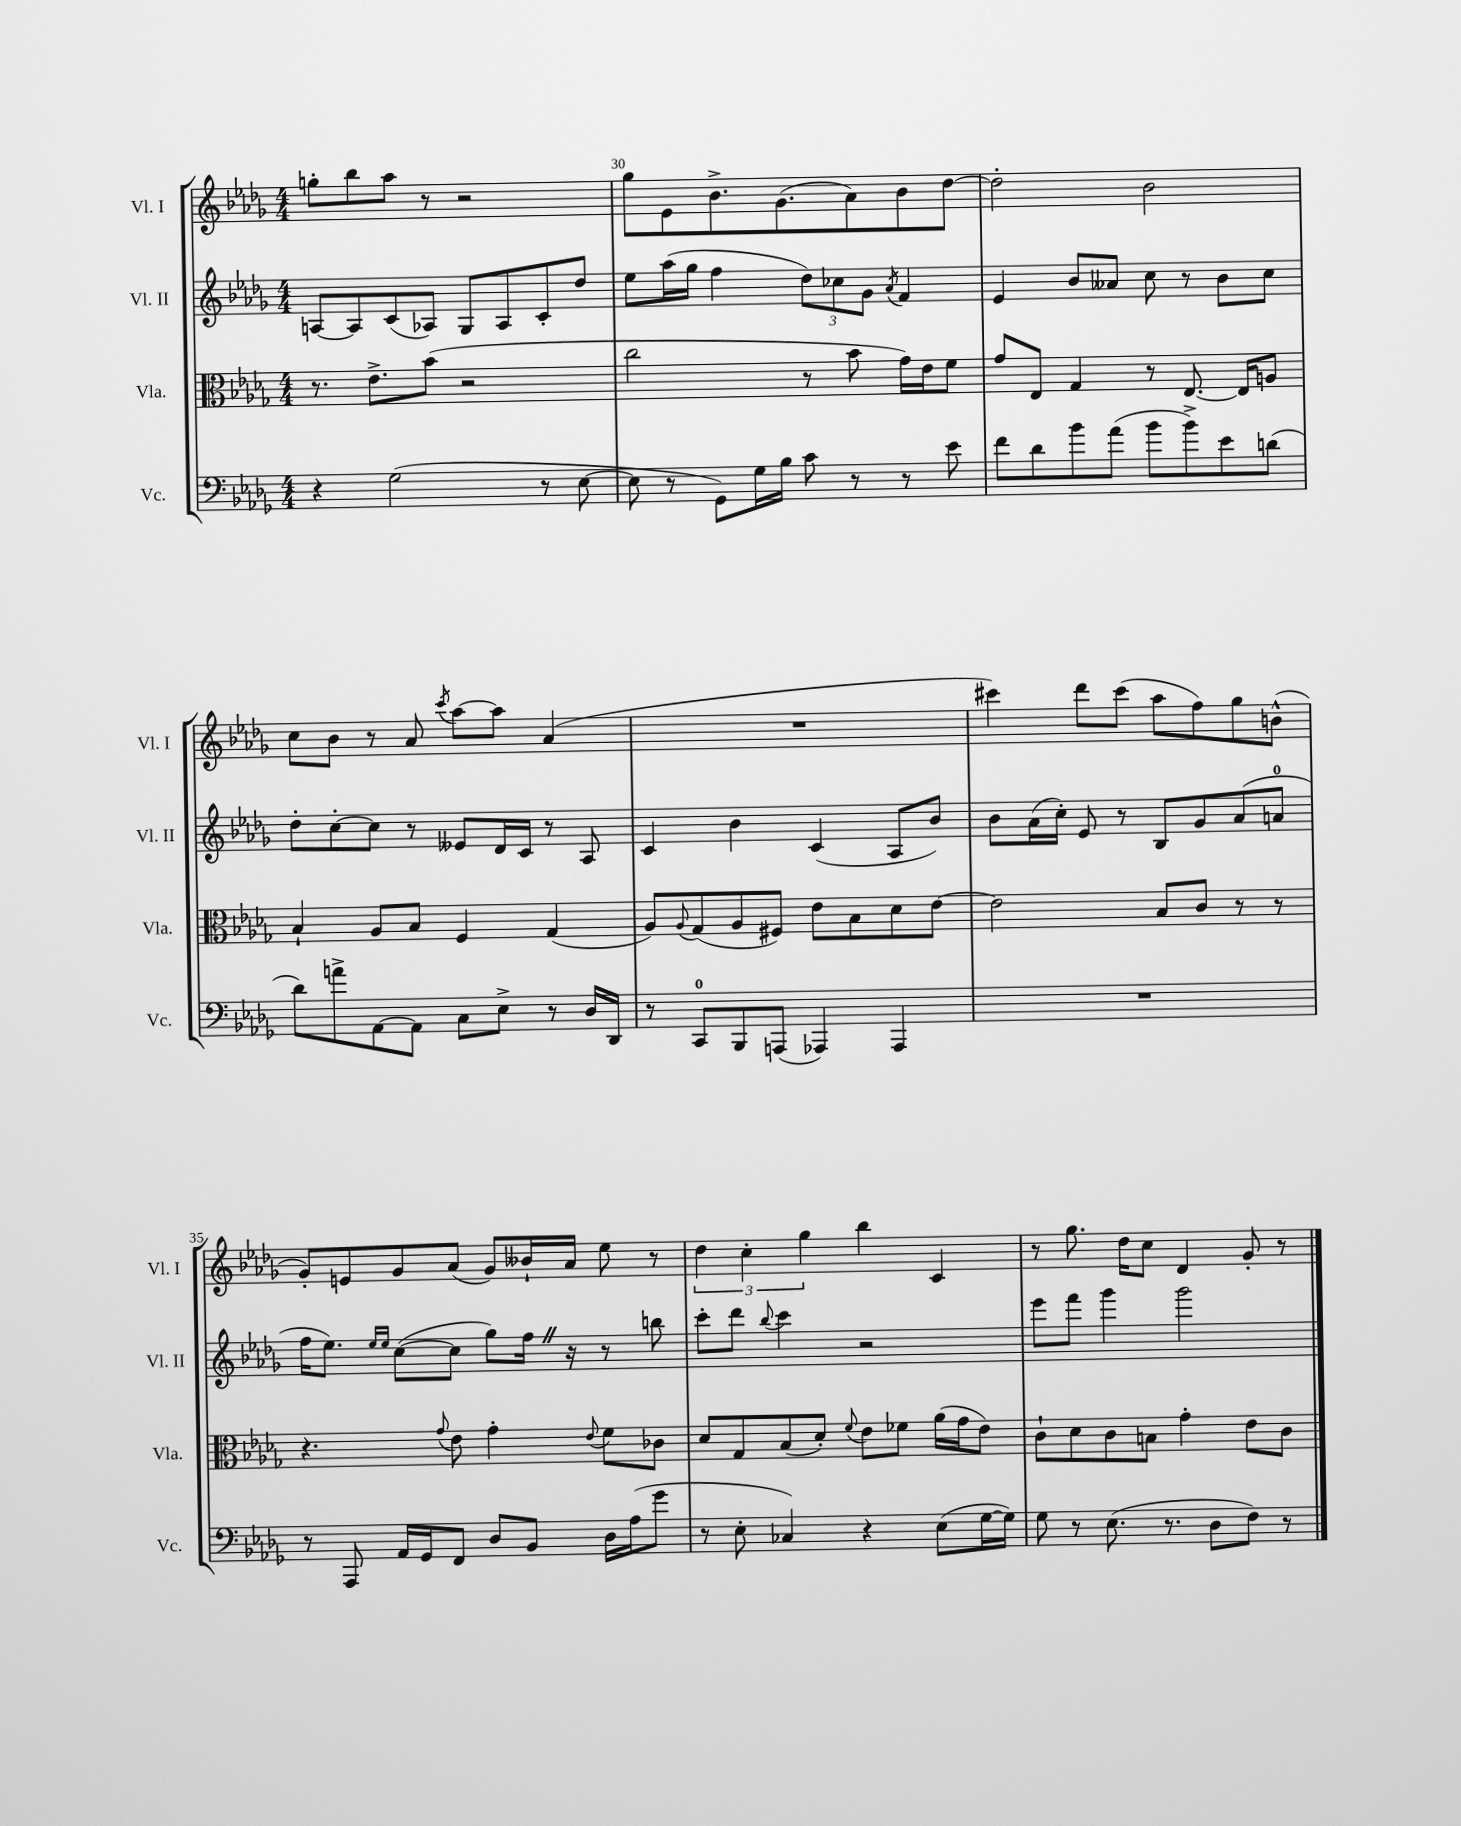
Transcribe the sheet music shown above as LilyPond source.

<<
\new StaffGroup <<
\new Staff = "s0" \with { instrumentName = "Vl. I" shortInstrumentName = "Vl. I" } {
    \clef treble \key des \major \numericTimeSignature \time 4/4
    g''8-. bes''8 aes''8 r8 r2 |
    ges''8 ees'8 bes'8.-> ges'8.( aes'8) bes'8 des''8~ |
    des''2-. bes'2 |
    c''8 bes'8 r8 aes'8 \acciaccatura { c'''8 } aes''8~ aes''8 aes'4( |
    R1 |
    cis'''4) des'''8 cis'''8( aes''8 f''8) ges''8 b'8-^( |
    ges'8-.) e'8 ges'8 aes'8( ges'8) beses'16-! aes'16 ees''8 r8 |
    \tuplet 3/2 { des''4 c''4-. ges''4 } bes''4 c'4 |
    r8 ges''8. des''16 c''8 des'4 ges'8-. r8 \bar "|." |
}
\new Staff = "s1" \with { instrumentName = "Vl. II" shortInstrumentName = "Vl. II" } {
    \clef treble \key des \major \numericTimeSignature \time 4/4
    a8~ a8 c'8( aes8) ges8 aes8 c'8-. des''8 |
    ees''8 aes''16( ges''16 f''4 \tuplet 3/2 { des''8) ces''8 ges'8 } \acciaccatura { aes'8 } f'4 |
    ees'4 bes'8 aeses'8 c''8 r8 bes'8 c''8 |
    des''8-. c''8~-. c''8 r8 eeses'8 des'16 c'16 r8 aes8 |
    c'4 bes'4 c'4( aes8 bes'8) |
    bes'8 aes'16( c''16-.) ees'8 r8 bes8 ges'8 aes'8( a'8-0 |
    f''16 ees''8.) \grace { ees''16 ees''16 } c''8~( c''8 ges''8) f''16 \once \override BreathingSign.text = \markup { \musicglyph "scripts.caesura.straight" } \breathe r16 r8 b''8 |
    c'''8-. des'''8 \appoggiatura { bes''8 } c'''4 r2 |
    ees'''8 f'''8 ges'''4 ges'''2 \bar "|." |
}
\new Staff = "s2" \with { instrumentName = "Vla." shortInstrumentName = "Vla." } {
    \clef alto \key des \major \numericTimeSignature \time 4/4
    r8. ees'8.-> bes'8( r2 |
    c''2 r8 bes'8 ges'16) ees'16 f'8 |
    ges'8 ees8 ges4 r8 ees8.~ ees16 a8 |
    bes4-! aes8 bes8 f4 ges4( |
    aes8) \appoggiatura { aes8 } ges8( aes8 fis8) ees'8 bes8 des'8 ees'8~ |
    ees'2 bes8 c'8 r8 r8 |
    r4. \appoggiatura { ges'8 } ees'8 ges'4-. \appoggiatura { ees'8 } f'8 ces'8 |
    des'8 ges8 bes8( des'8-.) \appoggiatura { f'8 } ees'8 fes'8 aes'16( ges'16 ees'8) |
    c'8-! des'8 c'8 b8 ges'4-. ees'8 c'8 \bar "|." |
}
\new Staff = "s3" \with { instrumentName = "Vc." shortInstrumentName = "Vc." } {
    \clef bass \key des \major \numericTimeSignature \time 4/4
    r4 ges2( r8 ees8~ |
    ees8 r8 ges,8) ges16 bes16 c'8 r8 r8 ees'8 |
    f'8 des'8 bes'8 aes'8( bes'8 bes'8->) ees'8 d'8( |
    des'8) a'8-> aes,8~ aes,8 c8 ees8-> r8 des16 des,16 |
    r8 c,8-0 bes,,8 a,,8( aes,,4) aes,,4 |
    R1 |
    r8 aes,,8 aes,16 ges,16 f,8 des8 bes,8 des16 aes16( ges'8 |
    r8 ees8-. ces4) r4 ees8( ges16~ ges16) |
    ges8 r8 ees8.( r8. des8 f8) r8 \bar "|." |
}
>>
>>
\layout { \context { \Score currentBarNumber = #29 \override BarNumber.break-visibility = ##(#f #t #t) barNumberVisibility = #(every-nth-bar-number-visible 5) } }
